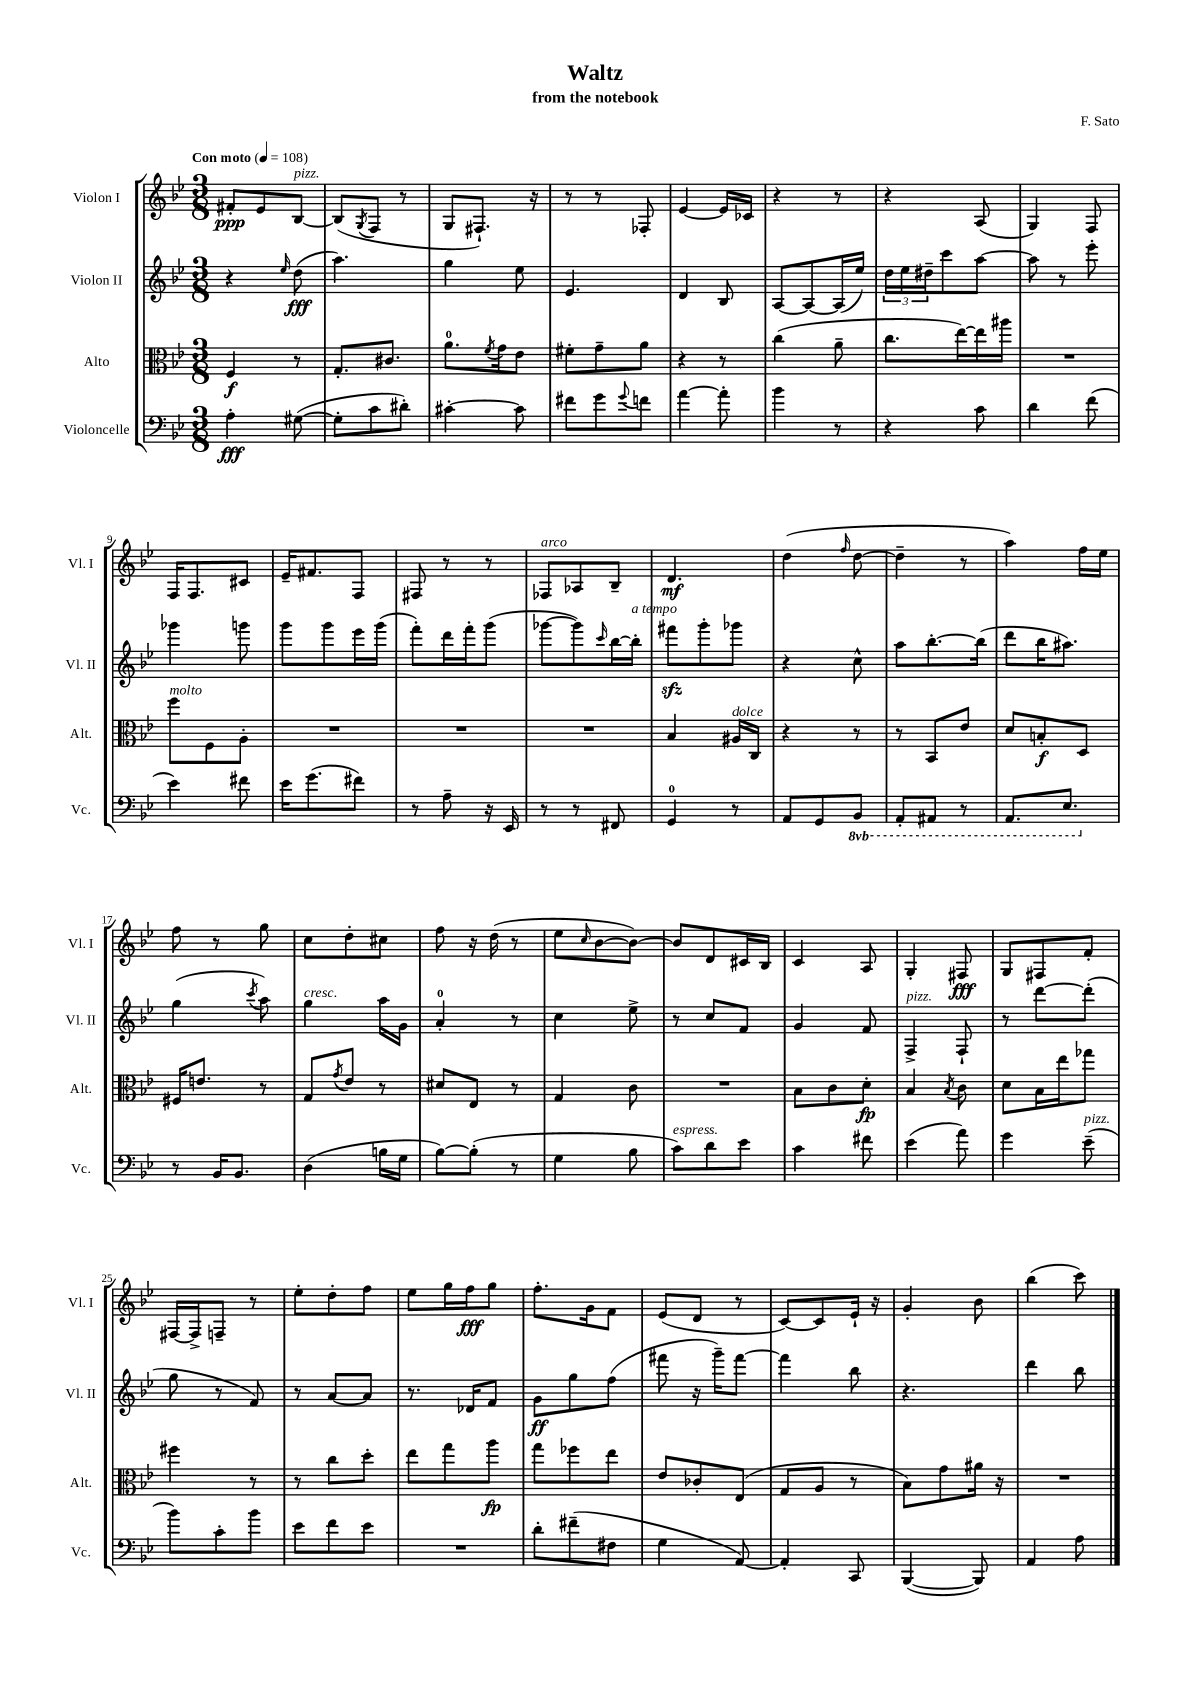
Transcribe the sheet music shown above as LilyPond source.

\header { title = "Waltz" composer = "F. Sato" subtitle = "from the notebook" }
<<
\new StaffGroup <<
\new Staff = "s0" \with { instrumentName = "Violon I" shortInstrumentName = "Vl. I" } {
    \clef treble \key bes \major \numericTimeSignature \time 3/8 \tempo "Con moto" 4 = 108
    fis'8-.\ppp ees'8 bes8~^\markup { \italic "pizz." } |
    bes8( \acciaccatura { g8 } f8 r8 |
    g8 fis8.-!) r16 |
    r8 r8 fes8-. |
    ees'4~ ees'16 ces'16 |
    r4 r8 |
    r4 a8( |
    g4) f8 |
    f16 f8. cis'8 |
    ees'16-- fis'8. f8 |
    fis8 r8 r8 |
    fes8^\markup { \italic "arco" } aes8 bes8-- |
    d'4.\mf |
    d''4( \grace { f''16 } d''8~ |
    d''4-- r8 |
    a''4) f''16 ees''16 |
    f''8 r8 g''8 |
    c''8 d''8-. cis''8 |
    f''8 r16 d''16( r8 |
    ees''8 \grace { c''16 } bes'8~ bes'8~) |
    bes'8 d'8 cis'16 bes16 |
    c'4 a8 |
    g4-. fis8\fff |
    g8 fis8 f'8-. |
    fis16~ fis16-> f8-- r8 |
    ees''8-. d''8-. f''8 |
    ees''8 g''16 f''16\fff g''8 |
    f''8.-. g'16 f'8 |
    ees'8( d'8 r8 |
    c'8~) c'8 ees'16-! r16 |
    g'4-. bes'8 |
    bes''4( c'''8) \bar "|." |
}
\new Staff = "s1" \with { instrumentName = "Violon II" shortInstrumentName = "Vl. II" } {
    \clef treble \key bes \major \numericTimeSignature \time 3/8
    r4 \grace { ees''16 } d''8\fff( |
    a''4.) |
    g''4 ees''8 |
    ees'4. |
    d'4 bes8 |
    a8~ a8~ a16( ees''16) |
    \tuplet 3/2 { d''16 ees''16 dis''16-- } c'''8 a''8~ |
    a''8 r8 ees'''8-. |
    ges'''4 g'''8 |
    g'''8 g'''8 ees'''16 g'''16( |
    f'''8-.) d'''16 f'''16-. g'''8( |
    ges'''8~ ges'''8) \grace { c'''16 } bes''16~ bes''16-.^\markup { \italic "a tempo" } |
    fis'''8\sfz g'''8-. ges'''8 |
    r4 c''8-^ |
    a''8 bes''8.~-. bes''16( |
    d'''8 bes''16 ais''8.) |
    g''4( \acciaccatura { c'''8 } a''8) |
    g''4^\markup { \italic "cresc." } a''16 g'16 |
    a'4-0-. r8 |
    c''4 ees''8-> |
    r8 c''8 f'8 |
    g'4 f'8 |
    f4->^\markup { \italic "pizz." } f8-! |
    r8 d'''8~ d'''8-.( |
    g''8 r8 f'8) |
    r8 a'8~ a'8 |
    r8. des'16 f'8 |
    g'8\ff g''8 f''8( |
    fis'''8 r16 g'''16--) fis'''8~ |
    fis'''4 bes''8 |
    r4. |
    d'''4 bes''8 \bar "|." |
}
\new Staff = "s2" \with { instrumentName = "Alto" shortInstrumentName = "Alt." } {
    \clef alto \key bes \major \numericTimeSignature \time 3/8
    f4\f r8 |
    g8.-. cis'8. |
    a'8.-0 \acciaccatura { f'8 } g'16 ees'8 |
    fis'8-. g'8-- a'8 |
    r4 r8 |
    c''4( a'8-- |
    c''8. ees''16~) ees''16 ais''16 |
    R4. |
    f''8^\markup { \italic "molto" } f8 a8-. |
    R4. |
    R4. |
    R4. |
    bes4 ais16^\markup { \italic "dolce" } c16 |
    r4 r8 |
    r8 bes,8 ees'8 |
    d'8 b8-.\f d8 |
    fis16 e'8. r8 |
    g8 \acciaccatura { g'8 } ees'8 r8 |
    dis'8 ees8 r8 |
    g4 c'8 |
    R4. |
    bes8 c'8 d'8-.\fp |
    bes4 \acciaccatura { bes8 } c'8 |
    d'8 bes16 ees''16 ges''8 |
    fis''4 r8 |
    r8 c''8 d''8-. |
    ees''8 g''8 a''8\fp |
    g''8 fes''8 ees''8 |
    ees'8 ces'8-. ees8( |
    g8 a8 r8 |
    bes8) g'8 ais'16 r16 |
    R4. \bar "|." |
}
\new Staff = "s3" \with { instrumentName = "Violoncelle" shortInstrumentName = "Vc." } {
    \clef bass \key bes \major \numericTimeSignature \time 3/8 \set Staff.ottavationMarkups = #ottavation-simple-ordinals
    a4-.\fff gis8~( |
    gis8-. c'8 dis'8-.) |
    cis'4~-. cis'8 |
    fis'8 g'8 \appoggiatura { g'8 } f'8 |
    a'4~ a'8-. |
    bes'4 r8 |
    r4 c'8 |
    d'4 f'8( |
    ees'4) fis'8 |
    ees'16 g'8.( fis'8) |
    r8 a8-- r16 ees,16 |
    r8 r8 fis,8 |
    g,4-0 r8 |
    a,8 g,8 \ottava #-1 bes,,8 |
    a,,8-. ais,,8 r8 |
    a,,8. ees,8. \ottava #0 |
    r8 bes,16 bes,8. |
    d4( b16 g16 |
    bes8~) bes8-.( r8 |
    g4 bes8 |
    c'8^\markup { \italic "espress." }) d'8 ees'8 |
    c'4 fis'8 |
    ees'4( a'8) |
    g'4 ees'8--^\markup { \italic "pizz." }( |
    bes'8) c'8-. bes'8 |
    ees'8 f'8 ees'8 |
    R4. |
    d'8-. fis'8--( fis8 |
    g4 a,8~) |
    a,4-. c,8 |
    bes,,4~( bes,,8) |
    a,4 a8 \bar "|." |
}
>>
>>
